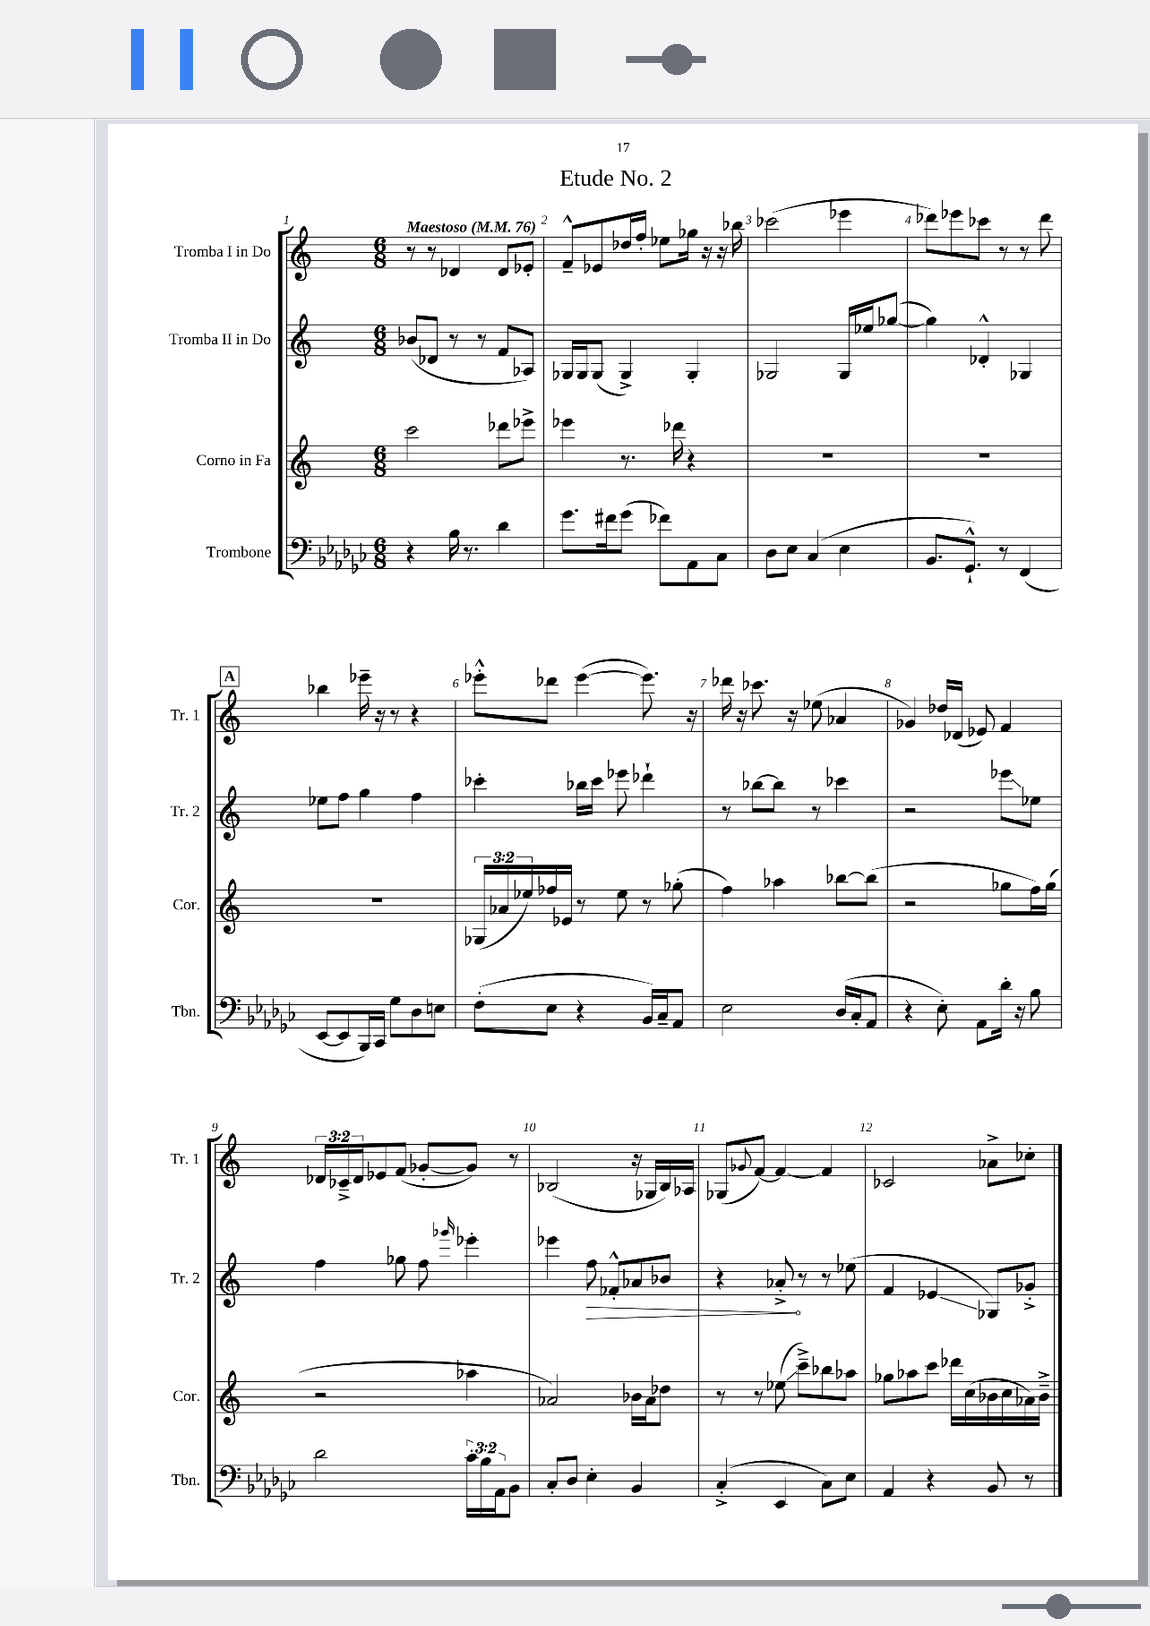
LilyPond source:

\header { title = "Etude No. 2" }
<<
\new StaffGroup <<
\new Staff = "s0" \with { instrumentName = "Tromba I in Do" shortInstrumentName = "Tr. 1" } {
    \clef treble \key c \major \numericTimeSignature \time 6/8 \override Staff.TupletNumber.text = #tuplet-number::calc-fraction-text \tempo "Maestoso" 4 = 76
    r8 r8 des'4 des'8 ees'8-. |
    f'8---^ ees'8 des''16 f''16-. ees''8 ges''16 r16 r16 bes''16 |
    ces'''2( ees'''4 |
    des'''8) ees'''8 ces'''8 r8 r8 des'''8 |
    \mark \markup { \box "A" } bes''4 ees'''16-- r16 r8 r4 |
    ees'''8-.-^ des'''8 ees'''4~( ees'''8.) r16 |
    des'''16 r16 ces'''8. r16 ees''8( aes'4 |
    ges'4) des''16 des'16( ees'8) f'4 |
    \tuplet 3/2 { des'16 ces'16---> des'16 } ees'8 f'8( ges'8~-. ges'8) r8 |
    bes2( r16 ges16 bes16) aes16 |
    ges8( \appoggiatura { ges'8 } f'8~) f'4~ f'4 |
    ces'2 aes'8-> ces''8-. \bar "|." |
}
\new Staff = "s1" \with { instrumentName = "Tromba II in Do" shortInstrumentName = "Tr. 2" } {
    \clef treble \key c \major \numericTimeSignature \time 6/8
    bes'8( des'8 r8 r8 f'8 aes8) |
    ges16 ges16 ges8( ges4->) ges4-. |
    ges2 ges16 ees''16 ges''8~( |
    ges''4) des'4-.-^ ges4 |
    \mark \markup { \box "A" } ees''8 f''8 g''4 f''4 |
    ces'''4-. bes''16 ces'''16 ees'''8 des'''4-! |
    r8 bes''8~ bes''8 r8 ces'''4 |
    r2 ees'''8\glissando ees''8 |
    f''4 ges''8 f''8 \grace { ges'''16 } ees'''4-. |
    ees'''4 \once \override Hairpin.circled-tip = ##t f''8\> fes'8-.-^ aes'8 bes'8 |
    r4 aes'8-.->\! r8 r8 ees''8( |
    f'4 ees'4\glissando ges8) ges'8-.-> \bar "|." |
}
\new Staff = "s2" \with { instrumentName = "Corno in Fa" shortInstrumentName = "Cor." } {
    \clef treble \key c \major \numericTimeSignature \time 6/8 \override Staff.TupletNumber.text = #tuplet-number::calc-fraction-text
    c'''2 des'''8 ees'''8-> |
    ees'''4 r8. des'''16 r4 |
    R2. |
    R2. |
    \mark \markup { \box "A" } R2. |
    \tuplet 3/2 { ges16( aes'16 ees''16) } fes''16 ees'16 r8 ees''8 r8 ges''8-.( |
    f''4) aes''4 bes''8~ bes''8( |
    r2 ges''8 f''16) ges''16( |
    r2 aes''4 |
    aes'2) bes'16 aes'16 des''8 |
    r8 r8 ees''8\glissando( c'''8--->) bes''8 aes''8 |
    ges''8 aes''8 c'''8 des'''16 c''16( bes'16 c''16 aes'16) bes'16---> \bar "|." |
}
\new Staff = "s3" \with { instrumentName = "Trombone" shortInstrumentName = "Tbn." } {
    \clef bass \key ges \major \numericTimeSignature \time 6/8 \override Staff.TupletNumber.text = #tuplet-number::calc-fraction-text
    r4 bes16 r8. des'4 |
    ges'8. fis'16 ges'8( fes'8) aes,8 ces8 |
    des8 ees8 ces4( ees4 |
    bes,8. ges,8.-!-^) r8 f,4( |
    \mark \markup { \box "A" } ees,8~ ees,8 bes,,16) ces,16 ges8 des8 e8 |
    f8-.( ees8 r4 bes,16) ces16-- aes,8 |
    ees2 des16( ces16-. aes,8 |
    r4 ees8-.) aes,8 des'16-. r16 bes8 |
    des'2 \tuplet 3/2 { ces'16-. bes16 aes,16 } bes,8 |
    ces8-. des8 ees4-. bes,4 |
    ces4-.->( ees,4 ces8) ees8 |
    aes,4 r4 bes,8 r8 \bar "|." |
}
>>
>>
\layout { \context { \Score \override BarNumber.break-visibility = ##(#f #t #t) barNumberVisibility = #all-bar-numbers-visible } }
